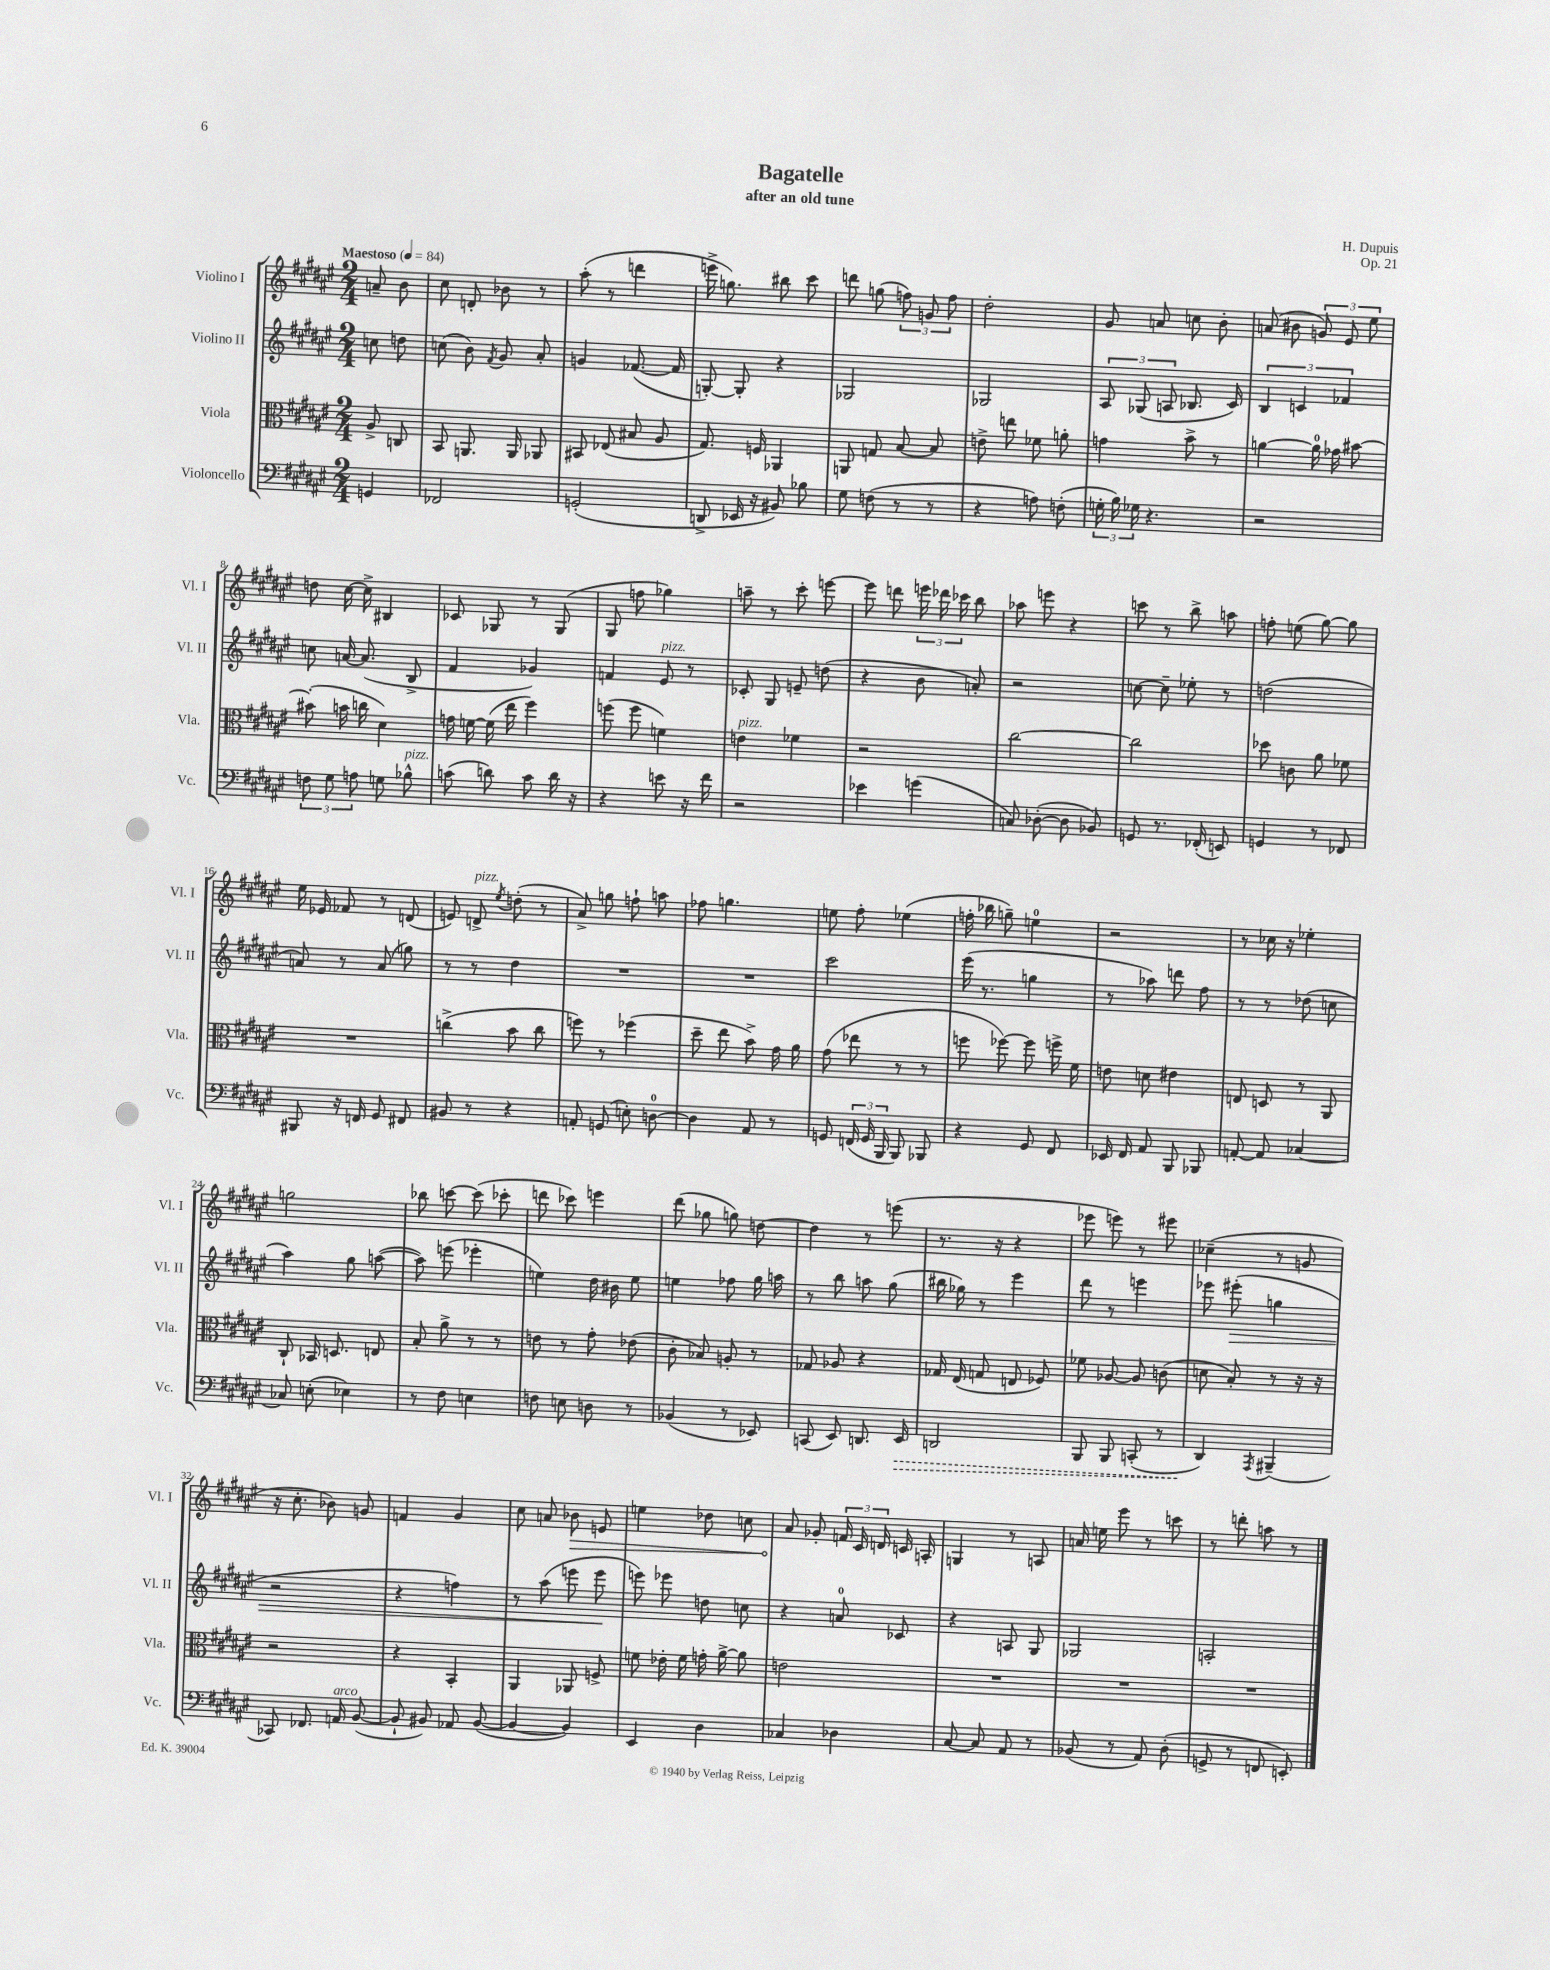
\header { title = "Bagatelle" composer = "H. Dupuis" subtitle = "after an old tune" opus = "Op. 21" }
<<
\new StaffGroup <<
\new Staff = "s0" \with { instrumentName = "Violino I" shortInstrumentName = "Vl. I" } {
    \clef treble \key fis \major \numericTimeSignature \time 2/4 \partial 4 \tempo "Maestoso" 4 = 84
    \autoBeamOff a'8-- b'8 |
    cis''8 d'8-. bes'8 r8 |
    ais''8-.( r8 d'''4 |
    e'''16-> g''8.) bis''8 cis'''8 |
    d'''8 g''8( \tuplet 3/2 { f''8) g'8 f''8 } |
    dis''2-. |
    gis'8 a'8 c''8 b'8-. |
    a'8( bis'8 \tuplet 3/2 { g'8) eis'8 eis''8 } |
    d''8 cis''16~ cis''16-> bis4 |
    ces'8 ges8 r8 ges8( |
    gis8 f''8 ges''4) |
    a''8-- r8 cis'''8-. e'''8~ |
    e'''8 d'''8 \tuplet 3/2 { e'''16 des'''16 ces'''16 } b''8 |
    aes''8 e'''8 r4 |
    c'''8 r8 b''8-> a''8 |
    f''8-. e''8( gis''8~) gis''8 |
    eis''16 ees'16 fes'8 r8 d'8( |
    e'8) d'8->^\markup { \italic "pizz." } \acciaccatura { eis''8 } d''8-.( r8 |
    ais'8->) g''8 f''8-! a''8 |
    fes''8 g''4. |
    e''8 fis''8-. ees''4( |
    f''16-. bes''16 g''8--) e''4-0 |
    r2 |
    r8 ces''16 r16 ees''4-. |
    g''2 |
    bes''8 c'''8~ c'''8( ces'''8-. |
    d'''8 ces'''8) e'''4 |
    dis'''8( ges''8 g''8) d''8~ |
    d''4 r8 e'''8( |
    r8. r16 r4 |
    ees'''8 e'''8) r8 eis'''8 |
    ces''4--( r8 g'8 |
    r16 cis''8.-. bes'8) g'8 |
    f'4 gis'4 |
    cis''8 a'8 \once \override Hairpin.circled-tip = ##t bes'8\> e'8 |
    e''4 des''8 c''8 |
    ais'8\! ges'8-. \tuplet 3/2 { f'16 cis'16 d'16 } c'16 a16-. |
    g4 r8 a8 |
    a'16 e''16 eis'''8 r8 c'''8 |
    r8 d'''8-. a''8 r8 \bar "|." |
}
\new Staff = "s1" \with { instrumentName = "Violino II" shortInstrumentName = "Vl. II" } {
    \clef treble \key fis \major \numericTimeSignature \time 2/4 \partial 4
    \autoBeamOff c''8 d''8 |
    c''8( b'8) \acciaccatura { fis'8 } gis'8 ais'8-. |
    g'4 fes'8.~( fes'16 |
    g8~-.) g8-. r4 |
    ges2 |
    ges2 |
    \tuplet 3/2 { ais8 ges8( a8 } bes8. cis'16) |
    \tuplet 3/2 { b4 c'4 fes'4 } |
    c''8 a'16~ a'8.( b8-> |
    fis'4 ges'4) |
    f'4 eis'8^\markup { \italic "pizz." } r8 |
    ces'8-. gis8 e'8-- d''8( |
    r4 b'8 a'8-.) |
    r2 |
    c''8~ c''8-- ees''8-. r8 |
    d''2( |
    a'8) r8 a'8( g''8) |
    r8 r8 dis''4 |
    R2 |
    R2 |
    cis'''2 |
    eis'''16( r8. g''4 |
    r8 aes''8) d'''8 fis''8 |
    r8 r8 des''8( c''8 |
    ais''4) gis''8 a''8~( |
    a''8) e'''8( ees'''4-. |
    e''4) dis''16 bis'16 e''8 |
    e''4 fes''8 gis''16 a''16 |
    r8 b''8 a''8 gis''8( |
    bis''16 ges''16) r8 eis'''4 |
    dis'''8 r8 e'''4 |
    ees'''8 eis'''8-.\>( g''4 |
    r2 |
    r4 f''4) |
    r8 ais''8( e'''8 e'''8\! |
    e'''8) ees'''8 d''8 c''8 |
    r4 a'8-0 ces'8 |
    r4 a8 gis8 |
    ges2 |
    a2-. \bar "|." |
}
\new Staff = "s2" \with { instrumentName = "Viola" shortInstrumentName = "Vla." } {
    \clef alto \key fis \major \numericTimeSignature \time 2/4 \partial 4
    \autoBeamOff ais8-> c8 |
    b,8 a,8. a,16 aes,8 |
    bis,8 ees8( bis8 ais8 |
    gis8.) f16 aes,4 |
    a,8 g8 b8~ b8 |
    e'8-> e''8 fes'8 a'8-. |
    g'4 b'8-> r8 |
    a'4~ a'16-0 ges'16 bis'8~ |
    bis'8-.( b'16 c''16 dis'4) |
    g'16 f'16~ f'16( eis''16 fis''4) |
    f''8( f''8 f'4) |
    e'4^\markup { \italic "pizz." } fes'4 |
    r2 |
    cis''2~ |
    cis''2 |
    des''8 c'8 ais'8 fes'8 |
    R2 |
    c''4->( b'8 c''8 |
    f''8) r8 fes''4( |
    dis''8-- eis''8 b'8->) gis'16 ais'16 |
    gis'8( ees''8 r8 r8 |
    f''8 fes''8~) fes''8 f''16-> fis'16 |
    e'8 d'8 eis'4 |
    e8 d8 r8 ais,8 |
    cis8-! bes,16 d8. e8 |
    b8-. ais'8-> r8 r8 |
    e'8 r8 gis'8-. ees'8( |
    cis'8-. bes8) a8-. r8 |
    ges8 aes8 r4 |
    ges16 eis16( g8 e8 fes8) |
    fes'8 aes8~ aes8 c'8( |
    d'8 b8-.) r8 r16 r16 |
    r2 |
    r4 b,4-. |
    ais,4 aes,8 f8-> |
    f'8 ees'16-. f'16 g'16-. ais'16~-> ais'8 |
    e'2 |
    R2 |
    R2 |
    R2 \bar "|." |
}
\new Staff = "s3" \with { instrumentName = "Violoncello" shortInstrumentName = "Vc." } {
    \clef bass \key fis \major \numericTimeSignature \time 2/4 \partial 4
    \autoBeamOff g,4 |
    fes,2 |
    g,2-.( |
    d,8-> ees,16 r16 bis,8) bes8 |
    gis8 f8( r8 r8 |
    r4 a8) f8-.( |
    \tuplet 3/2 { g16-. b16) ges16 } r4. |
    r2 |
    \tuplet 3/2 { f8 gis8 a8 } g8 bes8-^^\markup { \italic "pizz." } |
    c'8( d'8) c'8 d'16 r16 |
    r4 e'8 r16 fis'16 |
    r2 |
    ees'4 g'4( |
    c8) des8~-.( des8 bes,8) |
    g,8 r8. fes,16-.( e,8) |
    g,4 r8 fes,8 |
    bis,,8 r16 f,16 gis,8 fis,8 |
    bis,8 r8 r4 |
    a,8-. g,8( e8-.) d8-0~ |
    d4 ais,8 r8 |
    g,8 \tuplet 3/2 { f,16( g,16 b,,16 } b,,8) bes,,8 |
    r4 gis,8 fis,8 |
    ees,16 fis,16 ais,8 b,,8 bes,,8 |
    a,8~-. a,8 ces4~ |
    ces8 e8-.( ees4) |
    r8 fis8 e4 |
    f8 e8 d8 r8 |
    bes,4( r8 ees,8) |
    c,8( eis,8) d,8. \once \override Hairpin.style = #'dashed-line eis,16\> |
    d,2 |
    b,,8 b,,8 c,8-.( r8 |
    dis,4\!) \acciaccatura { ais,,8 } bis,,4--( |
    ces,8) fes,8. a,16^\markup { \italic "arco" } b,8~( |
    b,8-! bis,8) aes,8 bis,8~( |
    bis,4~ bis,4) |
    eis,4 dis4 |
    ces4 des4 |
    cis8~ cis8 ais,8 r8 |
    bes,8( r8 ais,8) dis8-.( |
    g,8-> r8 f,8 e,8-.) \bar "|." |
}
>>
>>
